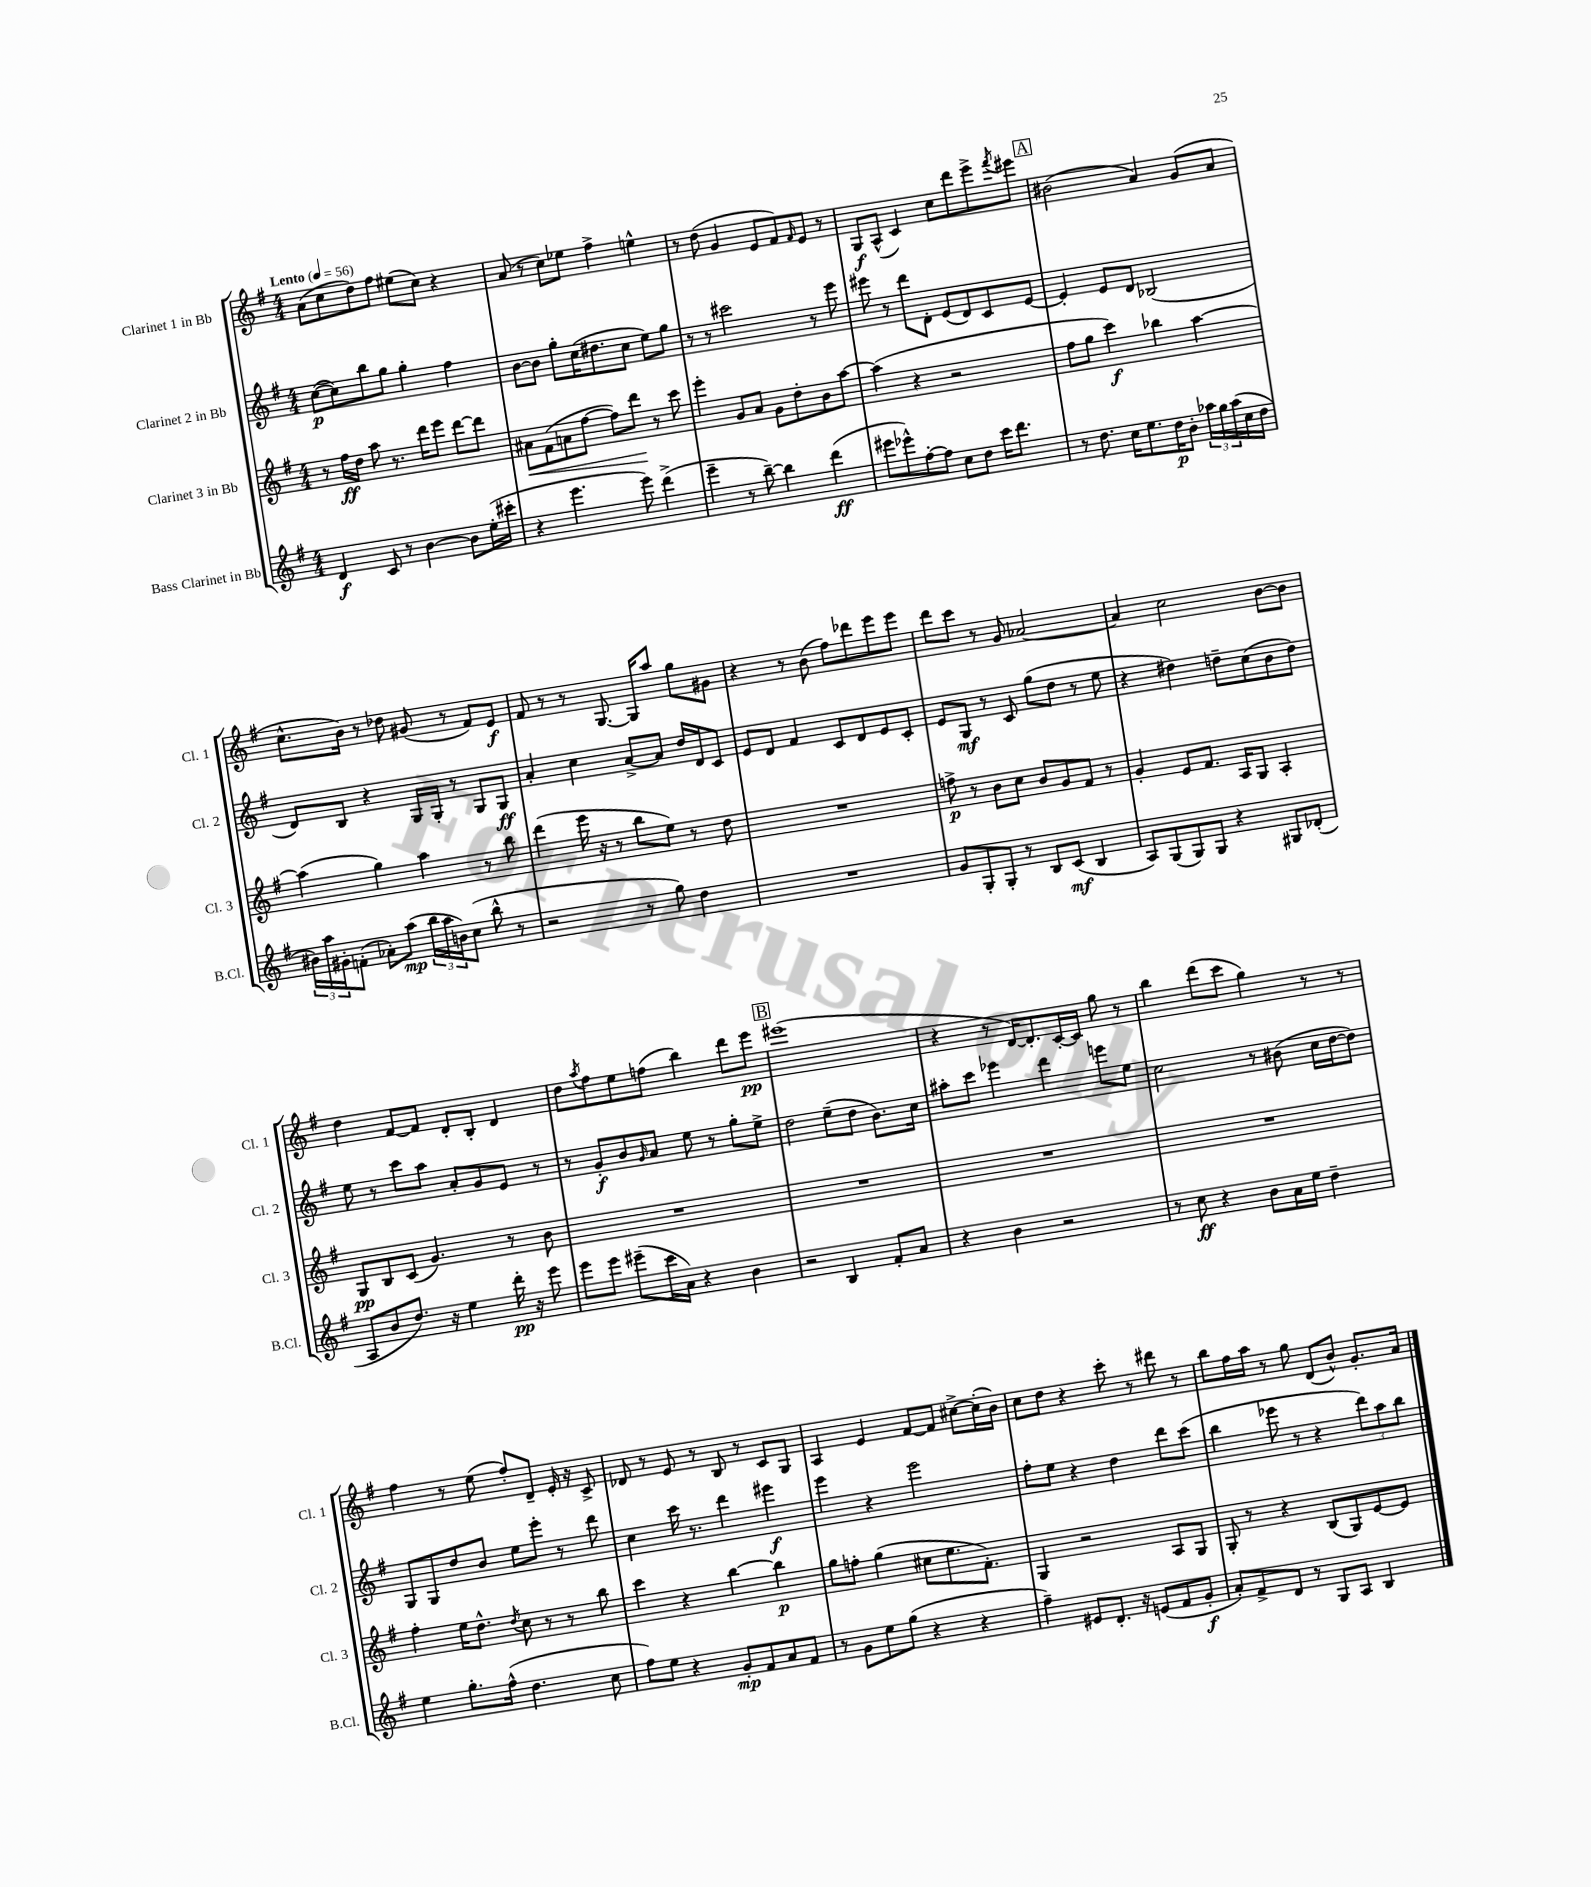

**kern	**kern	**kern	**kern
*staff4	*staff3	*staff2	*staff1
*clefG2	*clefG2	*clefG2	*clefG2
*k[f#]	*k[f#]	*k[f#]	*k[f#]
*M4/4	*M4/4	*M4/4	*M4/4
*MM56	*MM56	*MM56	*MM56
4d	8r	([8cc	(8a
.	16ff#	8cc])	8cc
.	16dd	.	.
8c	8aa	8bb	8dd)
8r	8.r	8gg	8ff#
[4b	.	4gg'	(8ee#
.	16ddd	.	.
.	8eee	.	8cc)
8b]	[8ddd	4ff#	4r
(16ee'	8ddd]	.	.
16ccc#'	.	.	.
=	=	=	=
4r	8a#	[8b	(8a
.	(8f#	8b]	8r
4.eee	8a	8gg'	8cc)
.	[8ff#	(16cc	8ee-
.	.	8.dd#	.
.	8ff#])	.	4ff#^
8eee)	8ddd	8cc	.
(4ddd^	8r	8ee)	4ee^^
.	8ccc	8gg	.
=	=	=	=
4eee~	4eee'	8r	8r
.	.	8r	(8dd
8r	8g	2ccc#	4g
[8bb~)	8a	.	.
4bb]	8g	.	8e
.	8dd'	.	8f#)
.	.	.	16qqf#
(4ddd	8b	8r	8e
.	[8aa	8eee	8r
=	=	=	=
8eee#	(4aa]	8eee#	8G
8eee-^^)	.	8r	(8A^^
[8ff#'	4r	8ddd	4c)
8ff#]	.	8d'	.
8cc	2r	(8e	8cc
8dd	.	8d)	8ddd
16ccc	.	8c	8eee^
8.ddd	.	.	.
.	.	.	8qfff#
.	.	[8e	8eee#
=	=	=	=
8r	8ff#	4e']	(2b#
8.dd	8gg	.	.
.	4ccc)	8e	.
16cc	.	.	.
8.ee	.	8d	.
.	4bb-	(2B-	4a)
16dd	.	.	.
8b'	.	.	.
24aa-	[4aa	.	(8g
24gg	.	.	.
(24aa-	.	.	.
16cc	.	.	8a
16dd	.	.	.
=	=	=	=
24b#)	(4aa]	8d)	8.cc^^
24aa	.	.	.
24g#'	.	.	.
(8f'	.	8B	.
.	.	.	16b)
8a-')	4gg)	4r	8r
(8aa	.	.	8dd-
24bb	4aa	16G	(8g#
24aa	.	.	.
.	.	16G'	.
24b)	.	.	.
(8cc	.	8r	8r
8bb^^	8r	8G	8f#)
8r	8bb	8G	8e
=	=	=	=
2r	(4ddd	4a'	8f#
.	.	.	8r
.	16eee	4cc	8r
.	16r	.	.
.	8r	.	[8.G
8r	8bb	[8a^	.
.	.	.	16G]
8gg)	8ee)	8a]	8aa
4dd	8r	16dd	8gg
.	.	16d	.
.	8dd	8c	8g#
=	=	=	=
1r	1r	8e	4r
.	.	8d	.
.	.	4f#	8r
.	.	.	(8b
.	.	8c	8ff#)
.	.	8d	8ddd-
.	.	8e	8eee
.	.	8c'	8eee
=	=	=	=
8g	8ff^	8e	8ddd
8G'	8r	8G	8ccc
8G'	8b	8r	8r
8r	8cc	8c	8g
8B	8b	(8gg	[2a-
(8c	8g	8dd	.
4B	8f#	8r	.
.	8r	8ee	.
=	=	=	=
8A)	4g'	4r	4a-]
(8G	.	.	.
8G)	8e	4dd#)	2cc
8G	8.f#	.	.
4r	.	8dd~	.
.	16A	.	.
.	8G	(8cc	.
8G#	4A'	8b	[8b
(8d-'	.	8dd)	8b]
=	=	=	=
8A	8G	8ee	4dd
8b	8B	8r	.
8.dd)	(8c	8ccc	[8f#
.	4.g)	8aa	8f#]
16r	.	.	.
4ee	.	8a'	8d'
.	.	8g	8B'
16ddd'	8r	8e	4d
16r	.	.	.
8eee	8b	8r	.
=	=	=	=
8eee	1r	8r	8dd
.	.	.	8qaa
8eee	.	8g'	8ff#
(8eee#~	.	8b	8ee
.	.	16qqg	.
16ccc	.	8a	(8ff
16a)	.	.	.
4r	.	8ee	4bb)
.	.	8r	.
4b	.	8gg'	8ddd
.	.	8ee^	8eee
=	=	=	=
2r	1r	2dd	(1eee#
4B	.	(8ee~	.
.	.	8dd	.
8f#'	.	8.b)	.
8a	.	.	.
.	.	16cc	.
=	=	=	=
4r	1r	8aa#'	4r
.	.	8ccc	.
4b	.	4eee-	8r
.	.	.	[16d)
.	.	.	8.d']
2r	.	4ddd	.
.	.	.	[16c'
.	.	.	16c]
.	.	8eee	8gg
.	.	8ee	8r
=	=	=	=
8r	1r	2cc	4bb
8cc	.	.	.
4r	.	.	(8ddd
.	.	.	8ccc
8b	.	8r	4gg)
16a	.	(8b#	.
16ee	.	.	.
4dd~	.	16cc	8r
.	.	[16dd	.
.	.	8dd])	8r
=	=	=	=
4ee	4ff#'	8G	4ff#
.	.	8G	.
8.gg'	16ee	8dd	8r
.	8.dd^^	.	.
.	.	8b	(8ee
(16ff#^^	.	.	.
.	8qdd	.	.
4.dd	8cc	8ee	8ff#')
.	8r	8eee'	8d~
.	8r	8r	16e'
.	.	.	16r
8cc	8bb	8ddd	8c^
=	=	=	=
8ff#)	4ccc	4cc	8d-
8ee	.	.	8r
4r	4r	16ccc	8e
.	.	8.r	.
.	.	.	8r
8g'	[4bb	4ddd	8B
8f#	.	.	8r
8a	4bb]	4eee#	8c
8f#	.	.	8G
=	=	=	=
8r	8gg	4eee	4A
8g	8ff'	.	.
8ee	(4gg	4r	4e
(8gg	.	.	.
4r	8cc#	2eee	[8f#
.	8.ee	.	8f#]
4r	.	.	[8cc#^
.	8.f#')	.	.
.	.	.	(16cc#']
.	.	.	16b)
=	=	=	=
4ff#~)	4G	8ff#'	8cc
.	.	8ee	8dd
8e#	2r	4r	4r
8.d'	.	.	.
.	.	4dd	8ccc'
16r	.	.	.
(8e	.	.	8r
8f#	8A	8ddd	8ddd#
8g'	8G	(8ccc	8r
=	=	=	=
8a')	8G'	4bb	8bb
8f#^	8r	.	16ff#
.	.	.	16aa
8d	4r	8eee-	8r
8r	.	8r	8gg
8G	(8B	4r	(8d
8A	8G)	.	8b^^)
4B	[8e	12ddd)	8.g'
.	.	12aa	.
.	8e]	.	.
.	.	12bb	.
.	.	.	16a
==	==	==	==
*-	*-	*-	*-
